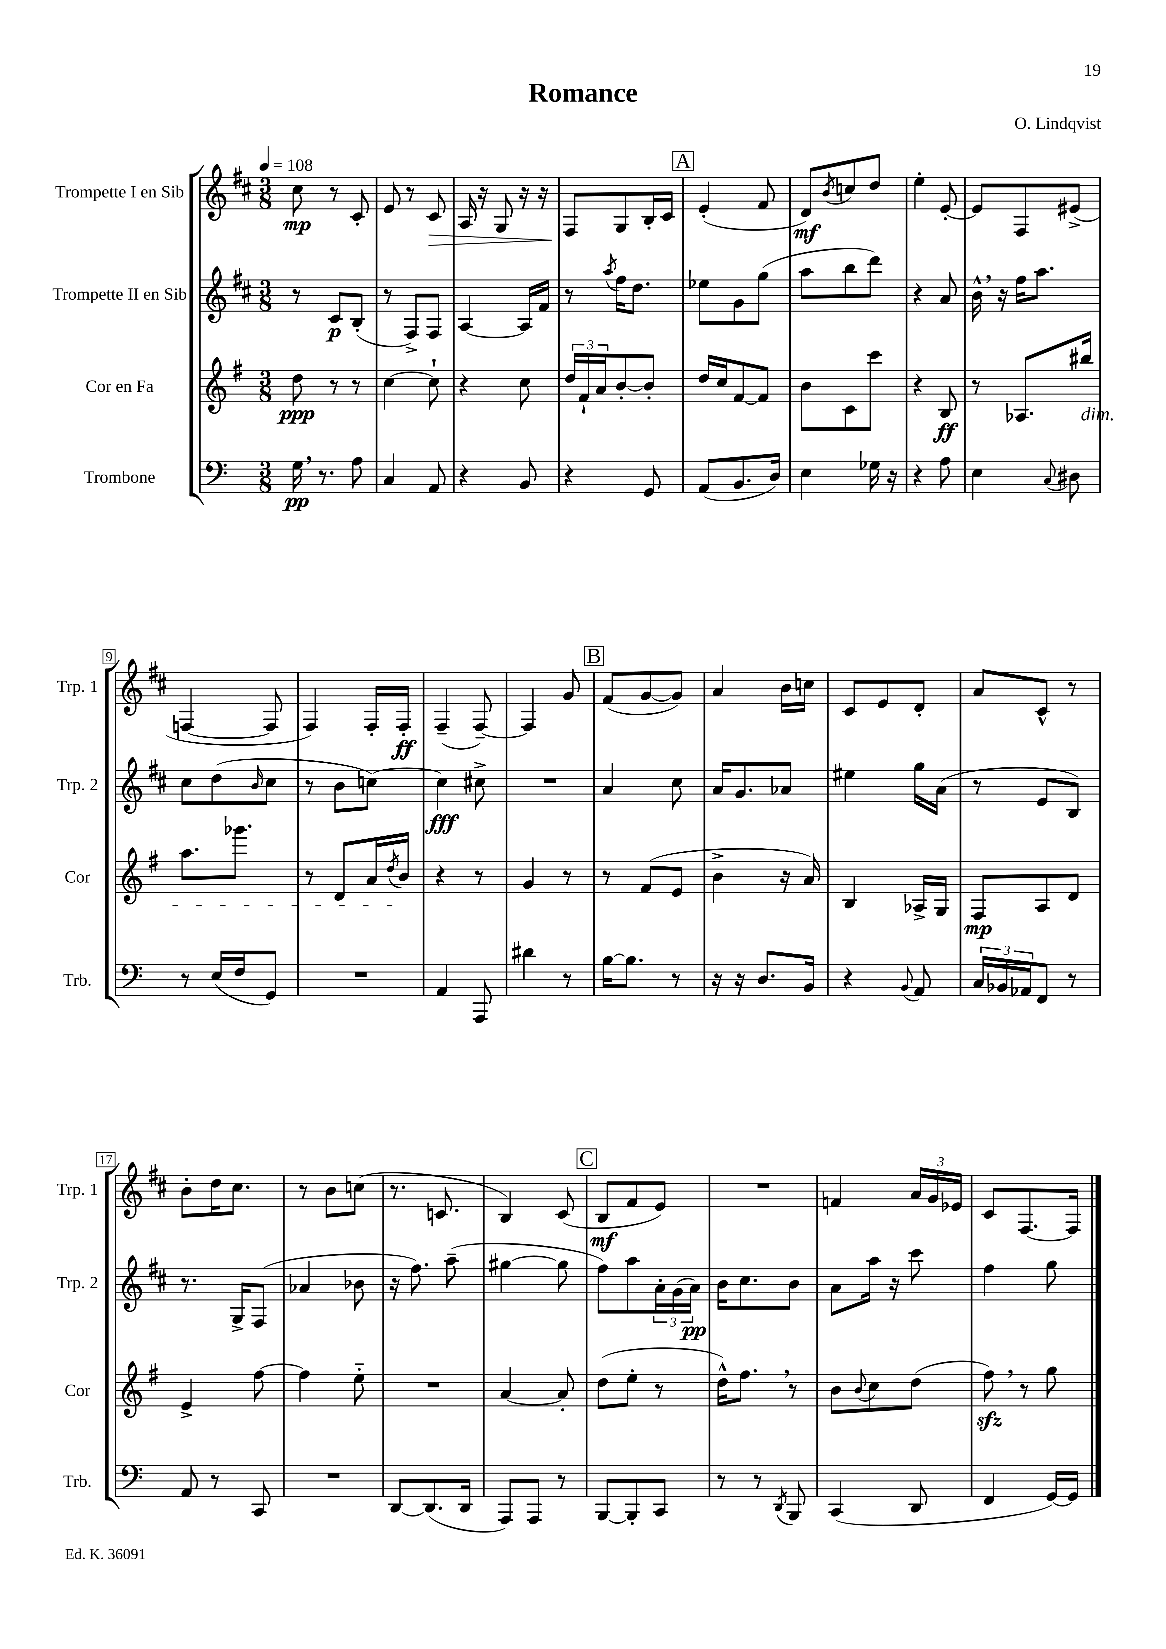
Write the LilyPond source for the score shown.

\header { title = "Romance" composer = "O. Lindqvist" }
<<
\new StaffGroup <<
\new Staff = "s0" \with { instrumentName = "Trompette I en Sib" shortInstrumentName = "Trp. 1" } {
    \clef treble \key d \major \numericTimeSignature \time 3/8 \tempo 4 = 108
    cis''8\mp r8 cis'8-. |
    e'8 r8 cis'8\> |
    a16 r16 g8 r16 r16 |
    fis8\! g8 b16-. cis'16 |
    \mark \markup { \box "A" } e'4-.( fis'8 |
    d'8\mf) \acciaccatura { b'8 } c''8 d''8 |
    e''4-. e'8~-. |
    e'8 fis8 eis'8->( |
    f4~ f8 |
    fis4) fis16-. fis16-.\ff |
    fis4--( fis8~--) |
    fis4 g'8 |
    \mark \markup { \box "B" } fis'8( g'8~ g'8) |
    a'4 b'16 c''16 |
    cis'8 e'8 d'8-. |
    a'8 cis'8-^ r8 |
    b'8-. d''16 cis''8. |
    r8 b'8 c''8( |
    r8. c'8. |
    b4) cis'8( |
    \mark \markup { \box "C" } b8\mf fis'8 e'8) |
    R4. |
    f'4 \tuplet 3/2 { a'16 g'16 ees'16 } |
    cis'8 fis8.~ fis16 \bar "|." |
}
\new Staff = "s1" \with { instrumentName = "Trompette II en Sib" shortInstrumentName = "Trp. 2" } {
    \clef treble \key d \major \numericTimeSignature \time 3/8
    r8 cis'8\p b8-.( |
    r8 fis8->) fis8 |
    a4~ a16 fis'16 |
    r8 \acciaccatura { a''8 } fis''16 d''8. |
    \mark \markup { \box "A" } ees''8 g'8 g''8( |
    a''8 b''8 d'''8) |
    r4 a'8 |
    b'16-^ \breathe r16 fis''16 a''8. |
    cis''8 d''8( \grace { b'16 } cis''8 |
    r8 b'8 c''8~) |
    c''4\fff cis''8-> |
    R4. |
    \mark \markup { \box "B" } a'4 cis''8 |
    a'16 g'8. aes'8 |
    eis''4 g''16 a'16( |
    r8 e'8 b8) |
    r8. g16-> fis8( |
    aes'4 bes'8 |
    r16 fis''8.) a''8--( |
    gis''4~ gis''8 |
    \mark \markup { \box "C" } fis''8) a''8 \tuplet 3/2 { a'16-. g'16( a'16\pp) } |
    b'16 cis''8. b'8 |
    a'8 a''16 r16 cis'''8 |
    fis''4 g''8 \bar "|." |
}
\new Staff = "s2" \with { instrumentName = "Cor en Fa" shortInstrumentName = "Cor" } {
    \clef treble \key g \major \numericTimeSignature \time 3/8
    d''8\ppp r8 r8 |
    c''4~ c''8-! |
    r4 c''8 |
    \tuplet 3/2 { d''16 fis'16-! a'16 } b'8~-. b'8-. |
    \mark \markup { \box "A" } d''16 c''16 fis'8~ fis'8 |
    b'8 c'8 c'''8 |
    r4 b8\ff |
    r8 aes8. bis''16\dim |
    a''8. ges'''8. |
    r8 d'8 a'16 \acciaccatura { d''8 } b'16\! |
    r4 r8 |
    g'4 r8 |
    \mark \markup { \box "B" } r8 fis'8( e'8 |
    b'4-> r16 a'16) |
    b4 aes16-> g16 |
    fis8\mp a8 d'8 |
    e'4-> fis''8~ |
    fis''4 e''8-_ |
    R4. |
    a'4~ a'8-. |
    \mark \markup { \box "C" } d''8( e''8-. r8 |
    d''16-^) fis''8. \breathe r8 |
    b'8 \appoggiatura { b'8 } c''8 d''8( |
    fis''8\sfz) \breathe r8 g''8 \bar "|." |
}
\new Staff = "s3" \with { instrumentName = "Trombone" shortInstrumentName = "Trb." } {
    \clef bass \key c \major \numericTimeSignature \time 3/8
    g16\pp \breathe r8. a8 |
    c4 a,8 |
    r4 b,8 |
    r4 g,8 |
    \mark \markup { \box "A" } a,8( b,8. d16) |
    e4 ges16 r16 |
    r4 a8 |
    e4 \appoggiatura { c8 } dis8 |
    r8 e16( f16 g,8) |
    R4. |
    a,4 a,,8 |
    dis'4 r8 |
    \mark \markup { \box "B" } b16~ b8. r8 |
    r16 r16 d8. b,16 |
    r4 \appoggiatura { b,8 } a,8 |
    \tuplet 3/2 { c16 bes,16 aes,16 } f,8 r8 |
    a,8 r8 c,8 |
    R4. |
    d,8~ d,8.( d,16 |
    a,,8) a,,8 r8 |
    \mark \markup { \box "C" } b,,8~ b,,8-. c,8 |
    r8 r8 \acciaccatura { d,8 } b,,8 |
    c,4( d,8 |
    f,4 g,16~) g,16 \bar "|." |
}
>>
>>
\layout { \context { \Score \override BarNumber.stencil = #(make-stencil-boxer 0.1 0.3 ly:text-interface::print) } }
